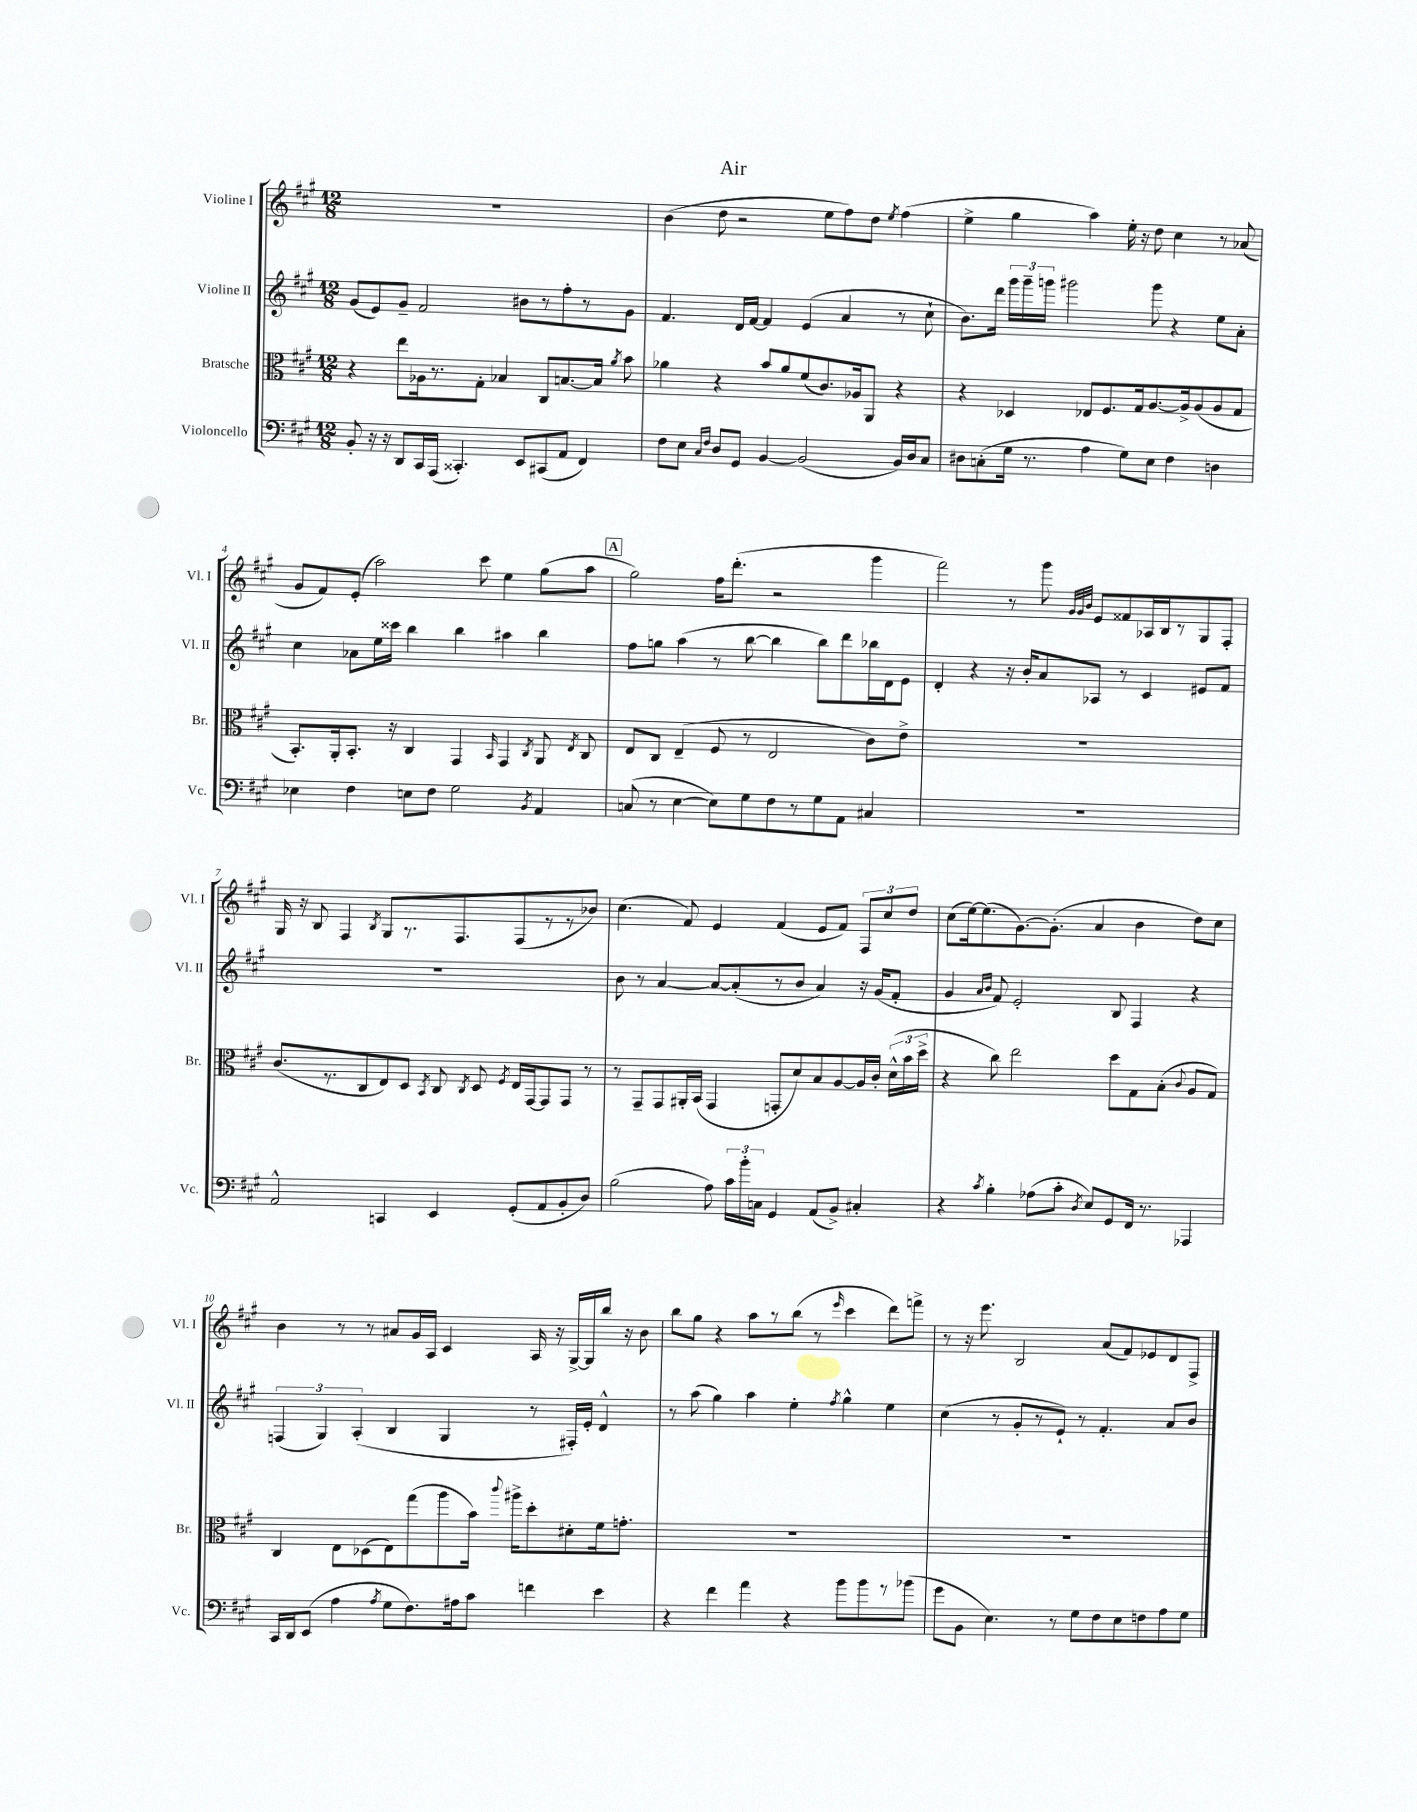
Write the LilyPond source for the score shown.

\header { title = "Air" }
<<
\new StaffGroup <<
\new Staff = "s0" \with { instrumentName = "Violine I" shortInstrumentName = "Vl. I" } {
    \clef treble \key a \major \numericTimeSignature \time 12/8
    \autoBeamOff R1. |
    b'4( d''8 r2 e''8[ fis''8) d''8] \acciaccatura { e''8 } fis''4( |
    e''4-> gis''4 a''4) e''16-. r16 d''8 cis''4 r8 aes'8( |
    gis'8[ fis'8) e'8]-.( a''2) cis'''8 e''4 gis''8[( a''8] |
    \mark \markup { \box "A" } gis''2) fis''16[ d'''8.]-.( r2 gis'''4 |
    fis'''2) r8 gis'''8 \grace { gis'32[ gis'32 b'32] } e'8[ fisis'8 aes16 b16 r8 gis8 fis8]-. |
    gis16 r16 b8 fis4 \acciaccatura { b8 } gis8[ r8. fis8. fis8( r8 r8 bes'8]) |
    cis''4.( fis'8) e'4 fis'4( e'8[ fis'8]) \tuplet 3/2 { fis8[ cis''8 d''8] } |
    cis''8[( e''16~) e''8.( gis'8.~) gis'8.]-.( a'4 b'4 d''8[) cis''8] |
    b'4 r8 r8 ais'8[ gis'16 a16] cis'4 a16 r16 gis16[~-> gis16 b''16] r16 b'8 |
    b''8[ gis''8] r4 a''8[ r8 b''8]( r8 \grace { e'''16 } cis'''4 d'''8[) f'''8]-> |
    r8 r16 e'''8. b2 a'8[( fis'8) ees'8 d'8 fis8]-> \bar "|." |
}
\new Staff = "s1" \with { instrumentName = "Violine II" shortInstrumentName = "Vl. II" } {
    \clef treble \key a \major \numericTimeSignature \time 12/8
    \autoBeamOff gis'8[( e'8) gis'8]-- fis'2 bis'8[ r8 fis''8-. r8 gis'8] |
    fis'4. d'16[ fis'16]~ fis'4 e'4( a'4 r8 cis''8-! |
    b'8.[) d'''16] \tuplet 3/2 { gis'''16[ gis'''16-- g'''16] } gis'''2 gis'''8 r4 e''8[ a'8]-. |
    cis''4 aes'8[ e''16 cisis'''16] b''4 b''4 ais''4 b''4 |
    \mark \markup { \box "A" } fis''8[ g''8] a''4( r8 b''8~ b''4 b''8[) d'''8 bes''16 d'16 e'8] |
    d'4-. r4 r16 b'16[-. a'8 aes8] r8 cis'4 eis'8[ fis'8] |
    R1. |
    b'8 r8 a'4~ a'8[~ a'8-.( r8 b'8] a'4) r16 gis'16[( fis'8]-. |
    gis'4 \grace { a'16[ b'16] } fis'8) e'2-. b8 fis4 r4 |
    \tuplet 3/2 { f4( gis4) a4-.( } b4 gis4 r8 fis16[-.) e'16]-. d'4-^ |
    r8 a''8( gis''4) a''4 e''4-. \acciaccatura { fis''8 } gis''4-^ e''4 |
    cis''4( r8 gis'8[-. r8 e'8]-!) r8 fis'4.-. a'8[ b'8] \bar "|." |
}
\new Staff = "s2" \with { instrumentName = "Bratsche" shortInstrumentName = "Br." } {
    \clef alto \key a \major \numericTimeSignature \time 12/8
    \autoBeamOff r4 e''8[ aes16 r8. gis8]-. bes4 cis8[ b8.~ b16] \acciaccatura { a'8 } b'8 |
    aes'4 r4 b'8[ aes'8 fis'8( cis'8.) aes16 a,8] r4 |
    r4 des4 ees8[ fis8. gis16 a8.~ a16-> a8( a8 gis8] |
    b,8.[-.) a,16-. b,8.]-. r16 cis4 gis,4 \grace { b,16 } gis,4 \acciaccatura { cis8 } a,8 \acciaccatura { e8 } cis8 |
    \mark \markup { \box "A" } e8[ cis8] e4--( fis8 r8 e2 cis'8[) e'8]-> |
    R1. |
    cis'8.[( r8. cis8 e8) d8] \acciaccatura { b,8 } cis8 \acciaccatura { cis8 } d8 \acciaccatura { fis8 } e16[ gis,16~ gis,8 gis,8] r8 |
    r8 gis,8[-- gis,8 ais,16-. b,16]( gis,4 g,8[-. d'8) b8 a8~ a16 cis'16]-. \tuplet 3/2 { d'16[-^( b'16 d''16]-> } |
    r4 cis''8) e''2 d''8[ gis8 b8]-.( \appoggiatura { cis'8 } a8[ gis8]) |
    cis4 e8[ des8( e8) gis''8( a''8 b'16]) \appoggiatura { cis'''8 } ais''16[-> d''8-. dis'8-. fis'16 g'8.]-. |
    R1. |
    R1. \bar "|." |
}
\new Staff = "s3" \with { instrumentName = "Violoncello" shortInstrumentName = "Vc." } {
    \clef bass \key a \major \numericTimeSignature \time 12/8
    \autoBeamOff b,8-. r16 r16 d,8[ cis,16 a,,16]( cisis,4.-.) e,8[ cis,8( a,8] fis,4) |
    fis8[ e8] \grace { cis16[ fis16] } d8[ gis,8] b,4~ b,2( b,16[) d16 cis8] |
    dis8[ c8-.( gis16] r8. a4 gis8[) e8] fis4 d4 |
    ees4 fis4 e8[ fis8] gis2 \acciaccatura { b,8 } a,4 |
    \mark \markup { \box "A" } c8( r8 e4~ e8[) gis8 fis8 r8 gis8 a,8] cis4 |
    R1. |
    a,2-^ c,4 e,4 gis,8[-.( a,8 b,8-. d8]) |
    b2( a8) \tuplet 3/2 { cis'16[ b'16-. c16] } gis,4 a,8[( b,8]->) cis4-. |
    r4 \acciaccatura { cis'8 } b4-. aes8[( cis'8]-. \acciaccatura { d8 } e8[) gis,8 fis,16] r8. aes,,4 |
    cis,16[ d,16 e,8]( a4 \acciaccatura { a8 } gis8[ fis8.) ais16 cis'8] f'4 e'4 |
    r4 fis'4 a'4 r4 b'8[ b'8 r8 bes'8]( |
    gis'8[ b,8] e4.) r8 gis8[ fis8 e8 f8 a8 gis8] \bar "|." |
}
>>
>>
